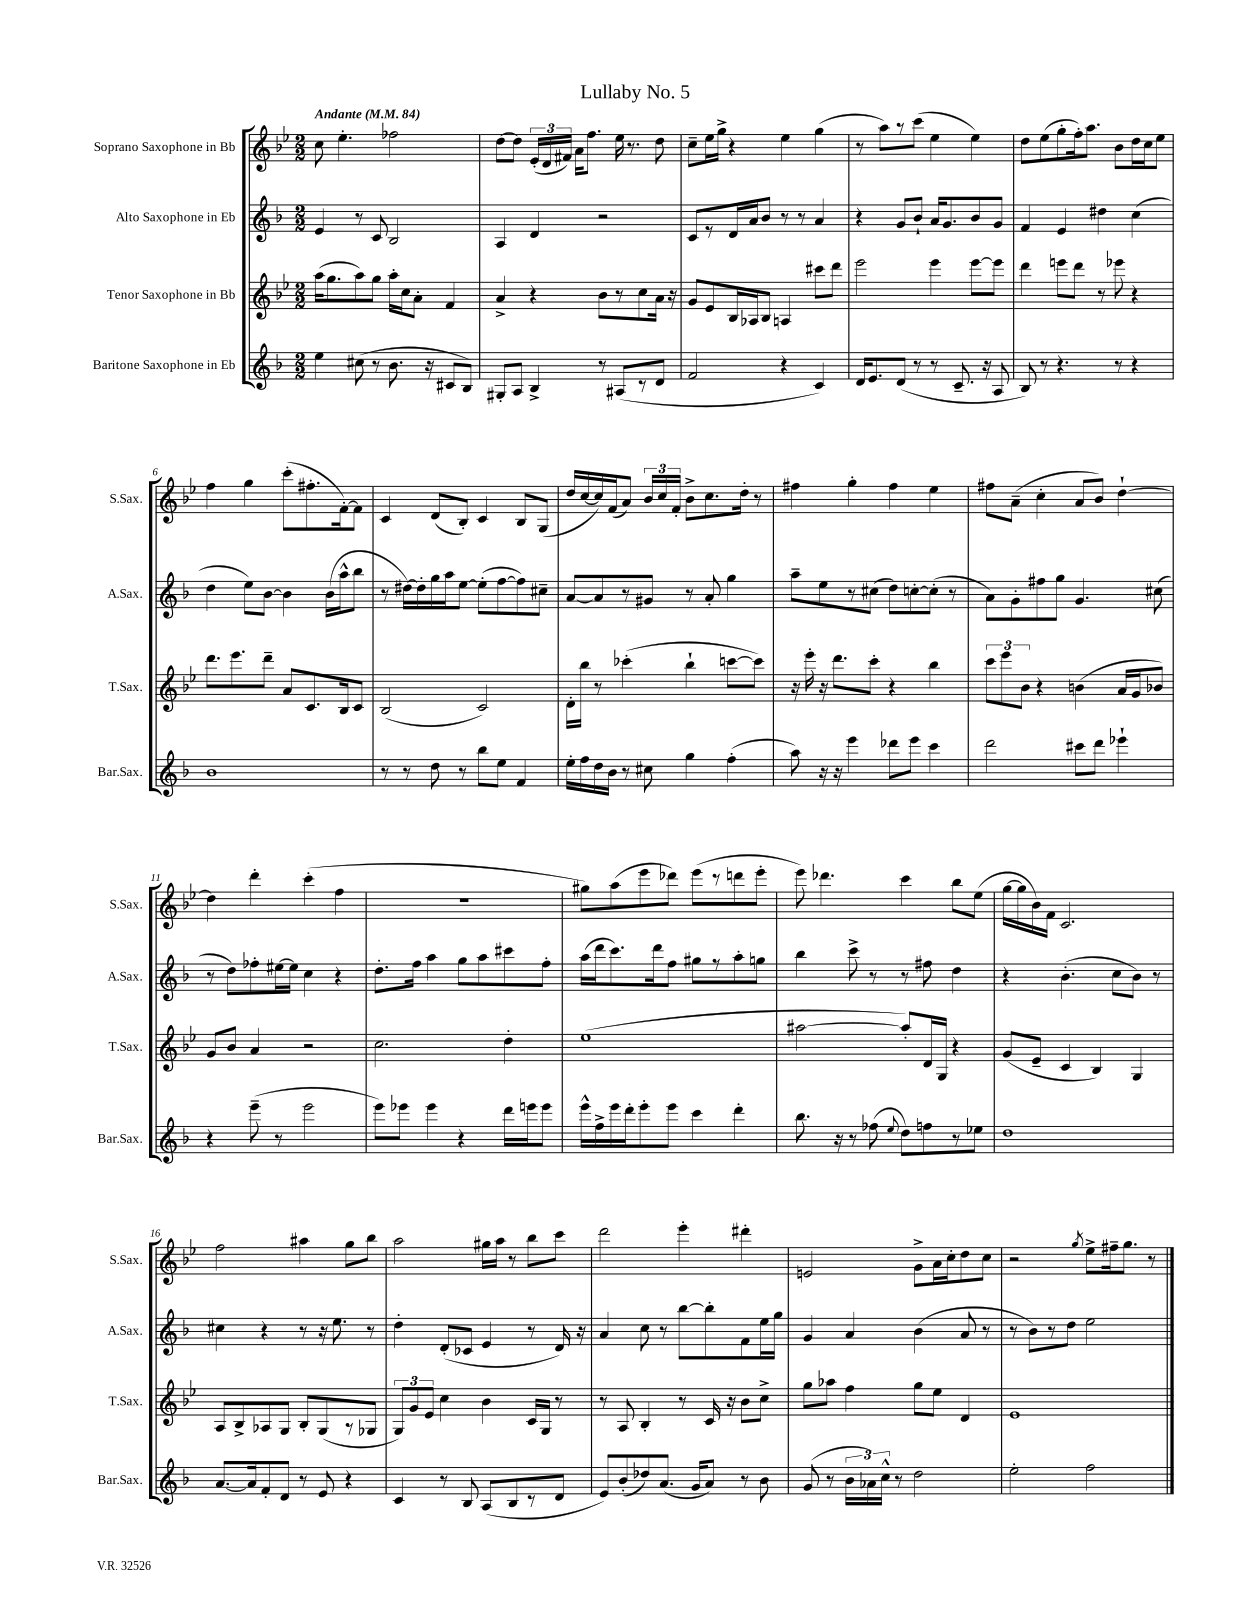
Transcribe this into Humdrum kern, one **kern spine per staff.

**kern	**kern	**kern	**kern
*part4	*part3	*part2	*part1
*staff4	*staff3	*staff2	*staff1
*I"Baritone Saxophone in Eb	*I"Tenor Saxophone in Bb	*I"Alto Saxophone in Eb	*I"Soprano Saxophone in Bb
*I'Bar.Sax.	*I'T.Sax.	*I'A.Sax.	*I'S.Sax.
*clefG2	*clefG2	*clefG2	*clefG2
*k[b-]	*k[b-e-]	*k[b-]	*k[b-e-]
*M2/2	*M2/2	*M2/2	*M2/2
*MM84	*MM84	*MM84	*MM84
=1	=1	=1	=1
!	!	!	!LO:TX:a:B:t=Andante
4ee\	(16aa\KL	4e/	8cc\
.	8.gg\	.	.
.	.	.	4.ee-'\
(8cc#X\	8aa\)	8r	.
8r	8gg\J	8c/	.
8.b-\	16aa'\LL	2B-/	2ff-X\
.	16cc\J	.	.
.	8a'\J	.	.
16r	.	.	.
8c#X/L	4f/	.	.
8B-/J)	.	.	.
=2	=2	=2	=2
8G#X'/L	4a^/	4A/	[8dd\L
8A/J	.	.	8dd\J]
4B-^/	4r	4d/	(24e-'/LL
.	.	.	24d/
.	.	.	24f#X/JJ)
.	.	.	16a\KL
.	.	.	8.ff\J
8r	8b-\L	2r	.
(8A#X/L	8r	.	16ee-\
.	.	.	8.r
8r	8cc\	.	.
8d/J	16a\Jk	.	8dd\
.	16r	.	.
=3	=3	=3	=3
2f/	8g/L	8c/L	8cc~\L
.	8e-/	8r	16ee-\L
.	.	.	16gg^\JJ
.	16B-/L	16d/L	4r
.	16A-X/J	16a/J	.
.	8B-/J	8b-/J	.
4r	4An/	8r	4ee-\
.	.	8r	.
4c/)	8ccc#X\L	4a/	(4gg\
.	8ddd\J	.	.
=4	=4	=4	=4
16d/KL	2eee-\	4r	8r
8.e/	.	.	.
.	.	.	8aa\L)
(8d/J	.	8g/L	8r
8r	.	8b-`/J	(8ccc\J
8r	4eee-\	16a/KL	4ee-\
.	.	8.g/	.
8.c~/	.	.	.
.	[8eee-\L	8b-/	4ee-\)
16r	.	.	.
8A/	8eee-\J]	8g/J	.
=5	=5	=5	=5
8B-/)	4ddd\	4f/	8dd\L
8r	.	.	(8ee-\
4.r	8eeen\L	4e/	8gg'\
.	8ddd\J	.	16ff'\k)
.	.	.	8.aa\J
.	8r	4dd#X\	.
8r	8eee-X\	.	8b-\L
4r	4r	(4cc\	16dd\L
.	.	.	16cc\J
.	.	.	8ee-\J
!!LO:LB:g=z
=6	=6	=6	=6
1b-	8.ddd\L	4dd\	4ff\
.	8.eee-\	.	.
.	.	8ee\L)	4gg\
.	8ddd~\J	[8b-\J	.
.	8a/L	4b-\]	(8ccc'\L
.	8.c/	.	8.ff#X'\
.	.	(16b-\LL	.
.	16B-/k	16aa^^\J	[16f'\k)
.	8c/J	8bb-\J	8f\J]
=7	=7	=7	=7
8r	(2B-/	8r	4c/
8r	.	[16dd#X\LL)	.
.	.	16dd#'\]	.
8dd\	.	16gg\	(8d/L
.	.	16aa\J	.
8r	.	[8ee\J	8B-'/J)
8bb-\L	2c/)	(8ee'\L]	4c/
8ee\J	.	[8ff\	.
4f/	.	8ff\])	8B-/L
.	.	8cc#X~\J	(8G/J
=8	=8	=8	=8
16ee'\LL	16d'\LL	[8a/L	16dd/LL
16ff\	16bb-\JJ	.	[16cc/
16dd\	8r	8a/]	16cc/])
16b-\JJ	.	.	(16f/J
8r	(4ccc-X'\	8r	8a/J)
8cc#X\	.	8g#X/J	24b-/LL
.	.	.	24cc/
.	.	.	24f'/JJ
4gg\	4bb-`\	8r	8b-^\L
.	.	8a'/	8.cc\
(4ff'\	[8cccn\L	4gg\	.
.	.	.	16dd'\Jk
.	8ccc\J])	.	8r
=9	=9	=9	=9
8aa\)	16r	8aa~\L	4ff#X\
.	16eee-'\	.	.
16r	16r	8ee\	.
16r	8.ddd\L	.	.
4eee\	.	8r	4gg'\
.	8ccc'\J	(8cc#X\J	.
8ddd-X\L	4r	8dd\L)	4ff#\
8eee\J	.	[8ccn'\	.
4ccc\	4bb-\	(8cc'\J]	4ee-\
.	.	8r	.
=10	=10	=10	=10
2ddd\	12ccc\L	8a\L)	8ff#X\L
.	12eee-\	.	.
.	.	8g'\	(8a~\J
.	12b-\J	.	.
.	4r	8ff#X\	4cc'\
.	.	8gg\J	.
8ccc#X\L	(4bn\	4.g/	8a/L
8ddd\J	.	.	8b-/J)
4eee-X`\	16a/LL	.	[4dd`\
.	16g/J	.	.
.	8b-X/J)	(8cc#X\	.
!!LO:LB:g=z
=11	=11	=11	=11
4r	8g/L	8r	4dd\]
.	8b-/J	8dd\L)	.
(8eee~\	4a/	8ff-X'\	4ddd'\
8r	.	[16ee#X\L	.
.	.	16ee#\JJ]	.
2eee\	2r	4cc\	(4ccc'\
.	.	4r	4ff\
=12	=12	=12	=12
8eee\L)	2.cc\	8.dd'\L	1r
8eee-X\J	.	.	.
.	.	16ff\Jk	.
4eee-\	.	4aa\	.
4r	.	8gg\L	.
.	.	8aa\	.
16ddd\LL	4dd'\	8ccc#X\	.
16eeen\J	.	.	.
8eee\J	.	8ff'\J	.
=13	=13	=13	=13
16eee^^\LL	(1ee-	(16aa\LL	8gg#X\L)
16ff^\	.	16ddd\J	.
16eee\	.	8.ccc\)	(8aa\
16ddd'\J	.	.	.
8eee'\	.	.	8eee-\
.	.	16ddd\k	.
8eee\J	.	8ff\J	8ddd-X\J)
4ccc\	.	8gg#X\L	(8eee-\L
.	.	8r	8r
4ddd'\	.	8aa'\	8dddn\
.	.	8ggn\J	8eee-'\J
=14	=14	=14	=14
8.bb-\	[2aa#X\	4bb-\	8eee-\)
.	.	.	4.ddd-X\
16r	.	.	.
8r	.	8ccc^\	.
(8ff-X\	.	8r	.
8qqee/	.	.	.
8dd\L)	8aa#'/L])	8r	4ccc\
8ffn\	16d/L	8ff#X\	.
.	16G/JJ	.	.
8r	4r	4dd\	8bb-\L
8ee-X\J	.	.	(8ee-\J
=15	=15	=15	=15
1dd	(8g/L	4r	[16gg\LL
.	.	.	16gg\]
.	8e-~/J	.	16b-\)
.	.	.	16f\JJ
.	4c/	(4.b-'\	2.c/
.	4B-/)	.	.
.	.	8cc\L	.
.	4G/	8b-\J)	.
.	.	8r	.
!!LO:LB:g=z
=16	=16	=16	=16
[8.a/L	8A/L	4cc#X\	2ff\
.	8B-^/	.	.
16a/k]	.	.	.
8f'/	8A-X/	4r	.
8d/J	8G/J	.	.
8r	8B-'/L	8r	4aa#X\
8e/	(8G/	16r	.
.	.	8.ee\	.
4r	8r	.	8gg\L
.	8G-X/J	8r	8bb-\J
=17	=17	=17	=17
4c/	12G/L)	4dd'\	2aa\
.	12g/	.	.
.	12e-/J	.	.
8r	4cc\	(8d'/L	.
8B-/	.	8c-X/J	.
(8A/L	4b-\	4e/	16gg#X\LL
.	.	.	16aa\JJ
8B-/	.	.	8r
8r	16c/LL	8r	8bb-\L
.	16G/JJ	.	.
8d/J	8r	16d/)	8ccc\J
.	.	16r	.
=18	=18	=18	=18
8e/L)	8r	4a/	2ddd\
(8b-'/	8A/	.	.
8dd-X/)	4B-'/	8cc\	.
(8.a/J	.	8r	.
.	8r	[8bb-\L	4eee-'\
16g/KL	.	.	.
8a/J)	16c/	8bb-'\]	.
.	16r	.	.
8r	8b-\L	8f\	4ddd#X'\
8b-\	8cc^\J	16ee\L	.
.	.	16gg\JJ	.
=19	=19	=19	=19
(8g/	8gg\L	4g/	2en/
8r	8aa-X\J	.	.
24b-\LL	4ff\	4a/	.
24a-X\)	.	.	.
24cc^^\JJ	.	.	.
8r	.	.	.
2dd\	8gg\L	(4b-\	8g^\L
.	8ee-\J	.	16a\L
.	.	.	16cc'\J
.	4d/	8a/	8dd\
.	.	8r	8cc\J
=20	=20	=20	=20
2ee'\	1e-	8r	2r
.	.	8b-\L)	.
.	.	8r	.
.	.	8dd\J	.
.	.	.	8qgg/
2ff\	.	2ee\	8ee-^\L
.	.	.	16ff#X~\k
.	.	.	8.gg\J
.	.	.	8r
==	==	==	==
*-	*-	*-	*-
